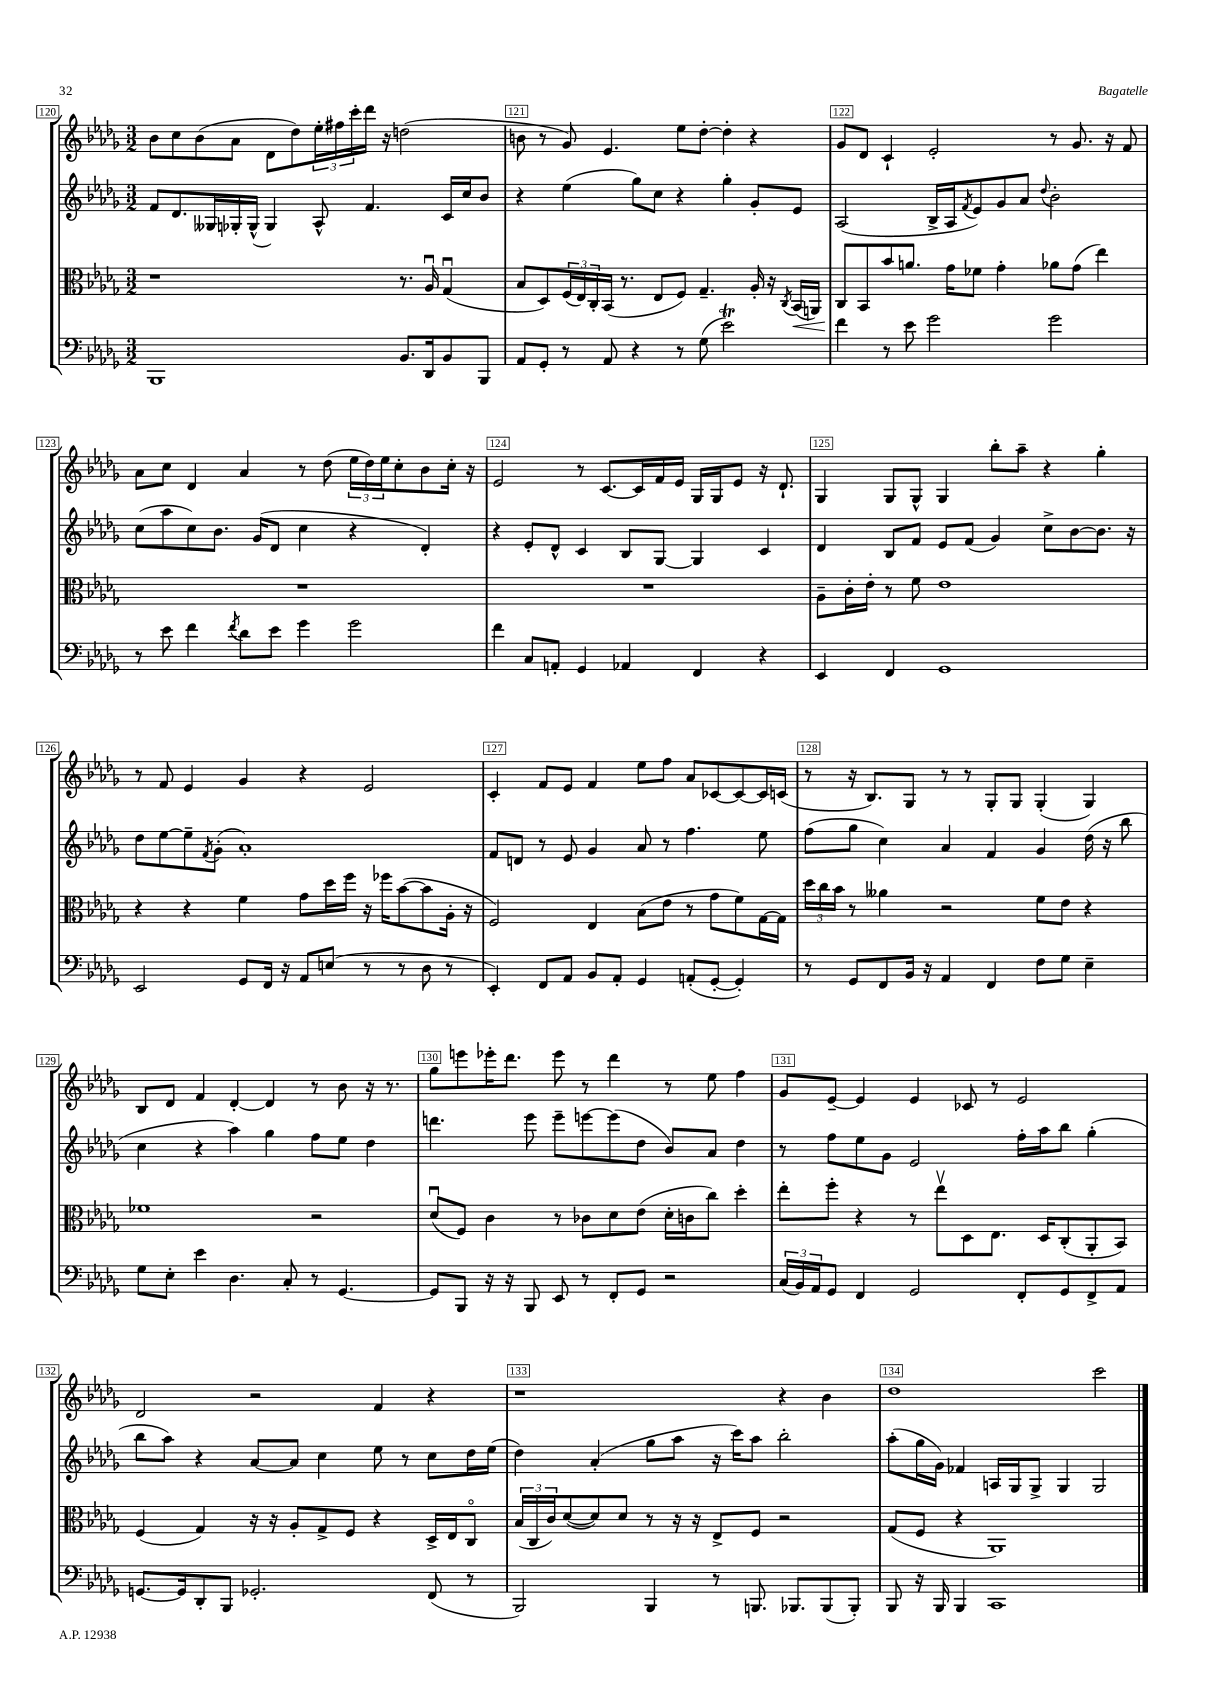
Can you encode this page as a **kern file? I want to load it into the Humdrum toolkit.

**kern	**kern	**kern	**kern
*staff4	*staff3	*staff2	*staff1
*clefF4	*clefC3	*clefG2	*clefG2
*k[b-e-a-d-g-]	*k[b-e-a-d-g-]	*k[b-e-a-d-g-]	*k[b-e-a-d-g-]
*M3/2	*M3/2	*M3/2	*M3/2
1BBB-	1r	8f	8b-
.	.	8.d-	8cc
.	.	.	(8b-
.	.	16G--	.
.	.	16G-'	8a-
.	.	(16G-^^	.
.	.	4G-)	8d-
.	.	.	8dd-)
.	.	8A-^^	24ee-'
.	.	.	24ff#
.	.	.	24ccc'
.	.	4.f	16ddd-
.	.	.	16r
8.BB-	8.r	.	(2dd
16DD-	16A-u	.	.
8BB-	(4G-u	16c	.
.	.	16cc	.
8BBB-	.	8b-	.
=	=	=	=
8AA-	8B-	4r	8b
8GG-'	8D-)	.	8r
8r	(24F	(4ee-	8g-)
.	24E-)	.	.
.	24C'	.	.
8AA-	(16BB-	.	4.e-
.	8.r	.	.
4r	.	8gg-)	.
.	8E-	8cc	.
8r	8F)	4r	8ee-
(8G-	4.G-~	.	[8dd-'
2e-)	.	4gg-'	4dd-']
.	16A-'	8g-'	4r
.	16r	.	.
.	8qC	.	.
.	(16BB-	8e-	.
.	16AA)	.	.
=	=	=	=
4f	8C	(2A-	8g-
.	8BB-	.	8d-
8r	8b-	.	4c`
8e-	8.a	.	.
2g-	.	16B-^	2e-'
.	16g-	16A-	.
.	.	8qf	.
.	8f-	8e-)	.
.	4g-'	8g-	.
.	.	8a-	.
.	.	8qqdd-	.
2g-	8a-	2b-'	8r
.	(8g-	.	8.g-
.	4ee-)	.	.
.	.	.	16r
.	.	.	8f
=	=	=	=
8r	1.r	(8cc	8a-
8e-	.	8aa-	8cc
4f	.	8cc)	4d-
.	.	8.b-	.
8qf	.	.	.
8d-	.	.	4a-
.	.	(16g-	.
8e-	.	8d-	.
4g-	.	4cc	8r
.	.	.	(8dd-
2g-	.	4r	24ee-
.	.	.	24dd-)
.	.	.	24ee-
.	.	.	8cc'
.	.	4d-')	8b-
.	.	.	16cc'
.	.	.	16r
=	=	=	=
4f	1.r	4r	2e-
8C	.	8e-'	.
8AA'	.	8d-^^	.
4GG-	.	4c	8r
.	.	.	[8.c
4AA-	.	8B-	.
.	.	.	16c]
.	.	[8G-	16f
.	.	.	16e-
4FF	.	4G-]	16G-
.	.	.	16G-
.	.	.	8e-
4r	.	4c	16r
.	.	.	8.d-`
=	=	=	=
4EE-	8A-~	4d-	4G-
.	16c'	.	.
.	16e-'	.	.
4FF	8r	8B-	8G-
.	8f	8f	8G-^^
1GG-	1e-	8e-	4G-
.	.	(8f	.
.	.	4g-)	8bb-'
.	.	.	8aa-~
.	.	8cc^	4r
.	.	[8b-	.
.	.	8.b-]	4gg-'
.	.	16r	.
=	=	=	=
2EE-	4r	8dd-	8r
.	.	[8ee-	8f
.	4r	8ee-~]	4e-
.	.	8qf	.
.	.	(8g-'	.
8GG-	4f	1a-')	4g-
16FF	.	.	.
16r	.	.	.
8AA-	8g-	.	4r
(8E	16dd-	.	.
.	16ff	.	.
8r	16r	.	2e-
.	16ff-	.	.
8r	([8b-	.	.
8D-	8b-]	.	.
8r	16A-'	.	.
.	16r	.	.
=	=	=	=
4EE-')	2F)	8f	4c'
.	.	8d	.
8FF	.	8r	8f
8AA-	.	8e-	8e-
8BB-	4E-	4g-	4f
8AA-'	.	.	.
4GG-	(8B-	8a-	8ee-
.	8e-	8r	8ff
(8AA'	8r	4.ff	8a-
[8GG-'	8g-	.	[8c-
4GG-'])	8f)	.	8c-_
.	[16G-	8ee-	16c-]
.	16G-]	.	(16c
=	=	=	=
8r	24dd-	(8ff	8r
.	24cc	.	.
.	24b-	.	.
8GG-	8r	8gg-	16r
.	.	.	8.B-)
8FF	4a--	4cc)	.
16BB-	.	.	8G-
16r	.	.	.
4AA-	2r	4a-	8r
.	.	.	8r
4FF	.	4f	8G-'
.	.	.	8G-
8F	8f	4g-	(4G-'
8G-	8e-	.	.
4E-~	4r	(16dd-	4G-)
.	.	16r	.
.	.	8bb-	.
=	=	=	=
8G-	1f-	4cc	8B-
8E-'	.	.	8d-
4e-	.	4r	4f
4.D-	.	4aa-)	[4d-'
.	.	4gg-	4d-]
8C'	.	.	.
8r	2r	8ff	8r
[4.GG-	.	8ee-	8b-
.	.	4dd-	16r
.	.	.	8.r
=	=	=	=
8GG-]	(8d-u	4.ddd	8gg-
8BBB-	8F)	.	8eee
16r	4c	.	16eee-'
16r	.	.	8.ddd-
8BBB-	.	8eee-	.
8EE-	8r	8eee-~	8eee-
8r	8c-	[8eee	8r
8FF'	8d-	(8eee]	4ddd-
8GG-	(8e-	8dd-	.
2r	16d-'	8b-)	8r
.	16c	.	.
.	8cc)	8a-	8ee-
.	4dd-'	4dd-	4ff
=	=	=	=
(24C	8ee-'	8r	8g-
24BB-)	.	.	.
24AA-	.	.	.
8GG-	8ff'	8ff	[8e-~
4FF	4r	8ee-	4e-]
.	.	8g-	.
2GG-	8r	2e-	4e-
.	8ee-v	.	.
.	8D-	.	8c-
.	8.E-	.	8r
8FF'	.	16ff'	2e-
.	16D-	16aa-	.
8GG-	(8C'	8bb-	.
8FF^	8AA-'	(4gg-'	.
8AA-	8BB-)	.	.
=	=	=	=
[8.GG	(4F	8bb-	2d-
.	.	8aa-)	.
16GG]	.	.	.
8DD-'	4G-)	4r	.
8BBB-	.	.	.
2.GG-'	16r	[8a-	2r
.	16r	.	.
.	8A-'	8a-]	.
.	8G-^	4cc	.
.	8F	.	.
.	4r	8ee-	4f
.	.	8r	.
(8FF	16D-^	8cc	4r
.	16E-	.	.
8r	8Co	16dd-	.
.	.	(16ee-	.
=	=	=	=
2BBB-)	(24B-	4dd-)	1r
.	24C	.	.
.	24c)	.	.
.	([8d-	.	.
.	8d-])	(4a-'	.
.	8d-	.	.
4BBB-	8r	8gg-	.
.	16r	8aa-	.
.	16r	.	.
8r	8E-^	16r	.
.	.	16ccc)	.
8.BBB	8F	8aa-	.
.	2r	2bb-'	4r
8.BBB-	.	.	.
(8BBB-	.	.	4b-
8BBB-')	.	.	.
=	=	=	=
8BBB-	(8G-	(8aa-'	1dd-
16r	8F	16gg-	.
16BBB-	.	16g-)	.
4BBB-	4r	4f-	.
1CC	1AA-)	16A	.
.	.	16G-	.
.	.	8G-^	.
.	.	4G-	.
.	.	2G-	2ccc
==	==	==	==
*-	*-	*-	*-
